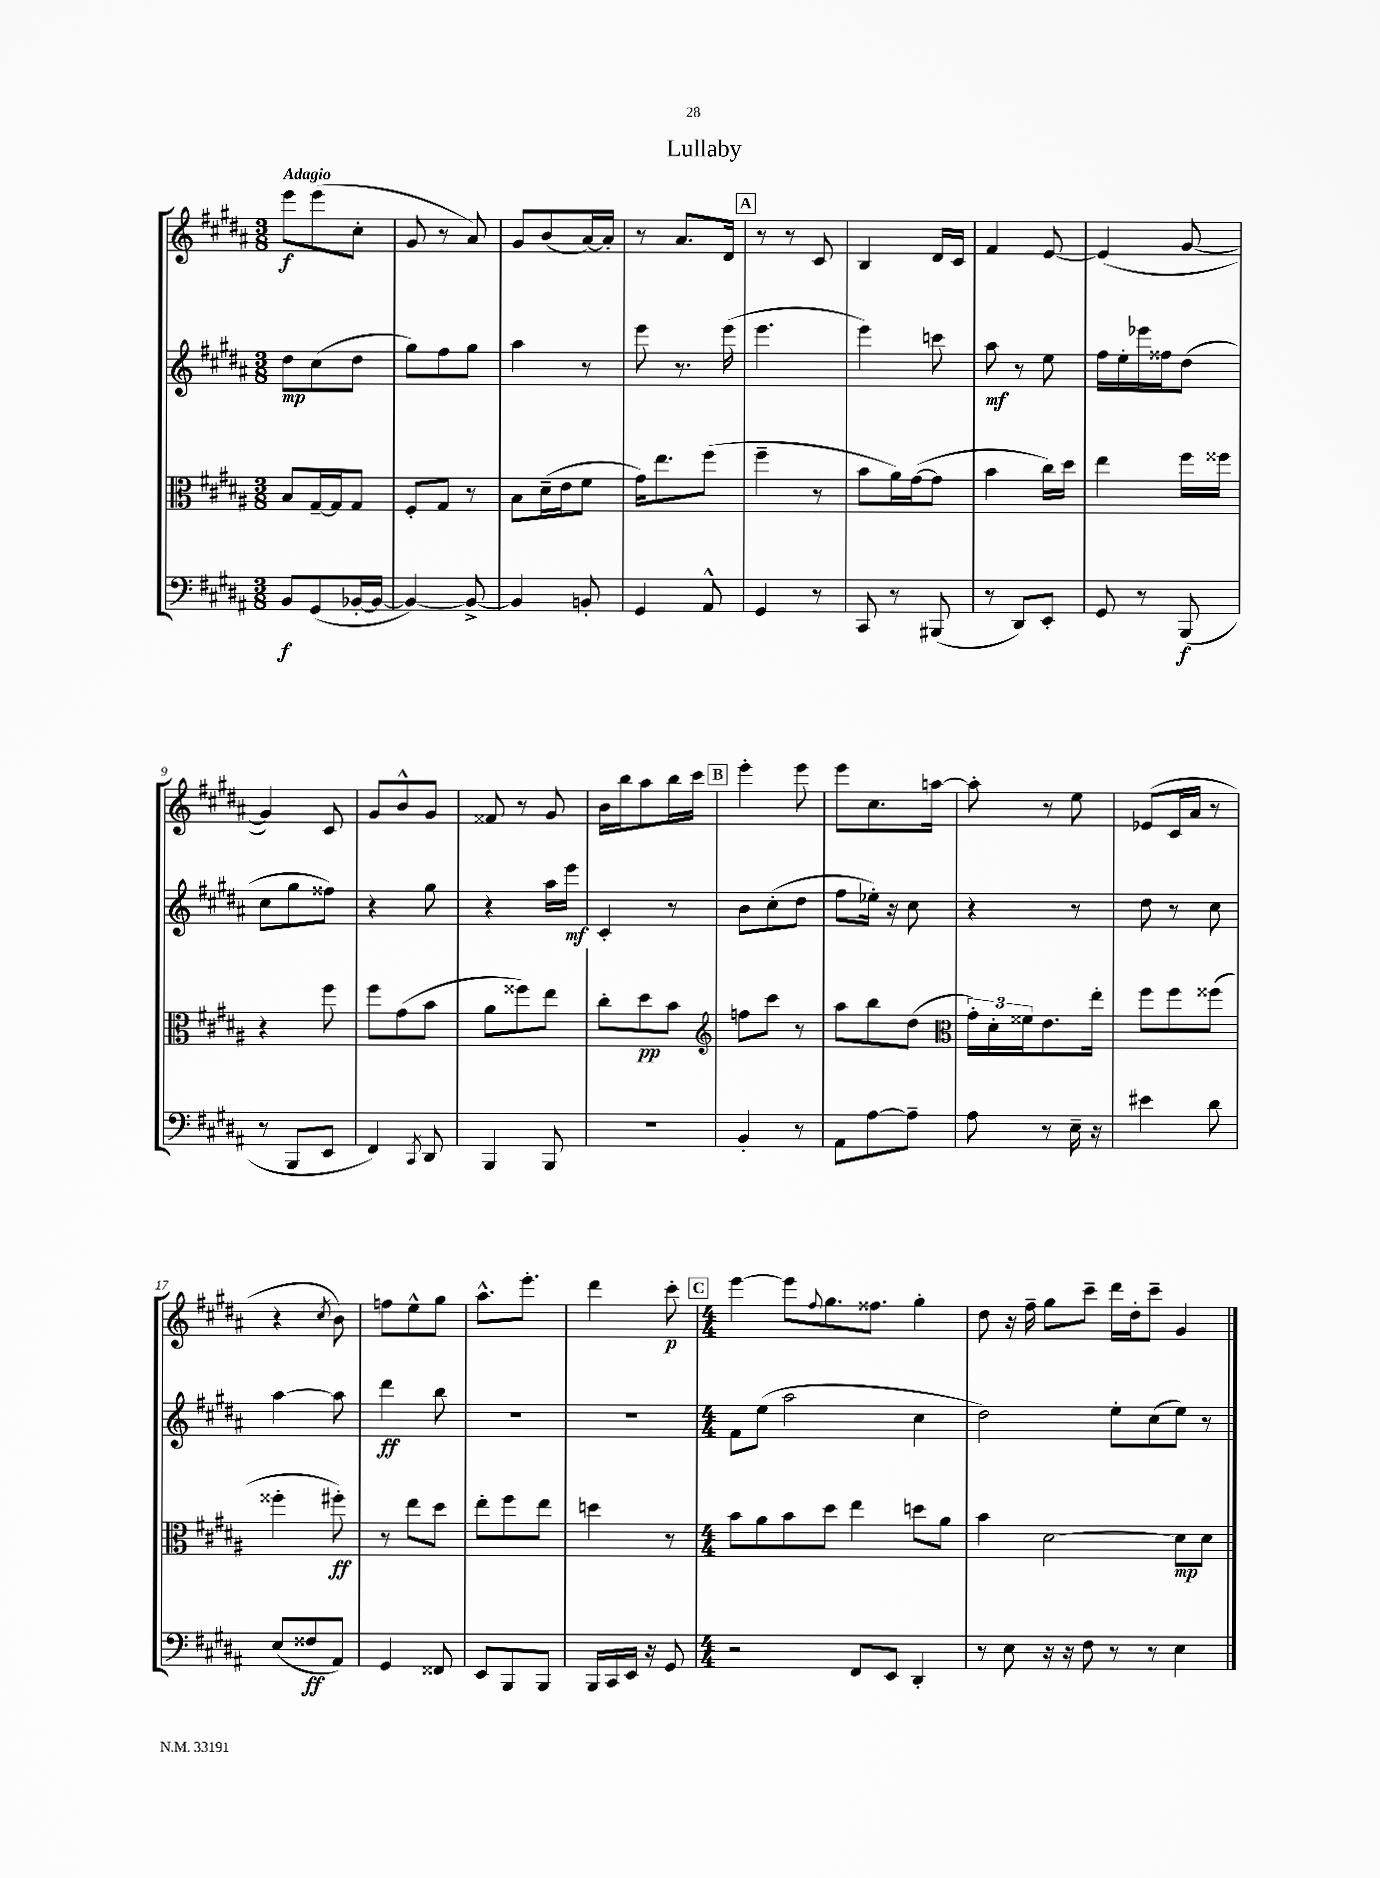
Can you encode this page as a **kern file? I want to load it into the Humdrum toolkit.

**kern	**dynam	**kern	**dynam	**kern	**dynam	**kern	**dynam
*part4	*part4	*part3	*part3	*part2	*part2	*part1	*part1
*staff4	*staff4	*staff3	*staff3	*staff2	*staff2	*staff1	*staff1
*clefF4	*	*clefC3	*	*clefG2	*	*clefG2	*
*k[f#c#g#d#a#]	*	*k[f#c#g#d#a#]	*	*k[f#c#g#d#a#]	*	*k[f#c#g#d#a#]	*
*M3/8	*	*M3/8	*	*M3/8	*	*M3/8	*
=1	=1	=1	=1	=1	=1	=1	=1
!	!	!	!	!	!	!LO:TX:a:B:t=Adagio	!
8BB/L	f	8B/L	.	8dd#\L	mp	8eee\L	f
(8GG#/	.	[16G#~/L	.	(8cc#\	.	(8eee\	.
.	.	16G#/J]	.	.	.	.	.
[16BB-X'/L	.	8G#/J	.	8dd#\J	.	8cc#'\J	.
16BB-/JJ_	.	.	.	.	.	.	.
=2	=2	=2	=2	=2	=2	=2	=2
4BB-/_)	.	8F#'/L	.	8gg#\L)	.	8g#/	.
.	.	8G#/J	.	8ff#\	.	8r	.
8BB-^/_	.	8r	.	8gg#\J	.	8a#/)	.
=3	=3	=3	=3	=3	=3	=3	=3
4BB-/]	.	8B\L	.	4aa#\	.	8g#/L	.
.	.	(16d#~\L	.	.	.	(8b/	.
.	.	16e\J	.	.	.	.	.
8BBn'/	.	8f#\J	.	8r	.	[16a#/L)	.
.	.	.	.	.	.	16a#'/JJ]	.
=4	=4	=4	=4	=4	=4	=4	=4
4GG#/	.	16g#\KL)	.	8eee\	.	8r	.
.	.	8.ee\	.	.	.	.	.
.	.	.	.	8.r	.	8.a#/L	.
8AA#^^/	.	(8ff#\J	.	.	.	.	.
.	.	.	.	(16eee\	.	16d#/Jk	.
!!LO:REH:place=s1:t=A
=5	=5	=5	=5	=5	=5	=5	=5
4GG#/	.	4ff#~\	.	4.eee\	.	8r	.
.	.	.	.	.	.	8r	.
8r	.	8r	.	.	.	8c#/	.
=6	=6	=6	=6	=6	=6	=6	=6
8CC#/	.	8b\L	.	4eee\)	.	4B/	.
8r	.	16a#\L)	.	.	.	.	.
.	.	([16g#\J	.	.	.	.	.
(8BBB#X/	.	8g#\J]	.	8cccn\	.	16d#/LL	.
.	.	.	.	.	.	16c#/JJ	.
=7	=7	=7	=7	=7	=7	=7	=7
8r	.	4b\	.	8aa#\	mf	4f#/	.
8DD#/L)	.	.	.	8r	.	.	.
8EE'/J	.	16cc#\LL)	.	8ee\	.	[8e/	.
.	.	16dd#\JJ	.	.	.	.	.
=8	=8	=8	=8	=8	=8	=8	=8
8GG#/	.	4ee\	.	16ff#\LL	.	(4e/]	.
.	.	.	.	16ee'\	.	.	.
8r	.	.	.	16eee-X\	.	.	.
.	.	.	.	16ff##X\J	.	.	.
(8BBB/	f	16ff#\LL	.	(8dd#\J	.	[8g#/	.
.	.	16ff##X\JJ	.	.	.	.	.
!!LO:LB:g=z
=9	=9	=9	=9	=9	=9	=9	=9
8r	.	4r	.	8cc#\L	.	4g#/])	.
8BBB/L	.	.	.	8gg#\	.	.	.
8EE/J	.	8ff#\	.	8ff##X\J)	.	8c#/	.
=10	=10	=10	=10	=10	=10	=10	=10
4FF#/)	.	8ff#\L	.	4r	.	8g#/L	.
.	.	(8g#\	.	.	.	8b^^/	.
8qCC#/	.	.	.	.	.	.	.
8DD#/	.	8b\J	.	8gg#\	.	8g#/J	.
=11	=11	=11	=11	=11	=11	=11	=11
4BBB/	.	8a#\L	.	4r	.	8f##X/	.
.	.	8ff##X\)	.	.	.	8r	.
8BBB/	.	8ee\J	.	16aa#\LL	.	8g#/	.
.	.	.	.	16eee\JJ	mf	.	.
=12	=12	=12	=12	=12	=12	=12	=12
4.r	.	8cc#'\L	.	4c#'/	.	16b\LL	.
.	.	.	.	.	.	16bb\J	.
.	.	8dd#\	pp	.	.	8aa#\	.
.	.	8b\J	.	8r	.	16bb\L	.
.	.	.	.	.	.	16ccc#\JJ	.
!!LO:REH:place=s1:t=B
=13	=13	=13	=13	=13	=13	=13	=13
*	*	*clefG2	*	*	*	*	*
4BB'/	.	8ffn\L	.	8b\L	.	4eee'\	.
.	.	8ccc#\J	.	(8cc#'\	.	.	.
8r	.	8r	.	8dd#\J	.	8eee\	.
=14	=14	=14	=14	=14	=14	=14	=14
8AA#\L	.	8aa#\L	.	8ff#\L	.	8eee\L	.
[8A#\	.	8bb\	.	16ee-X'\Jk)	.	8.cc#\	.
.	.	.	.	16r	.	.	.
8A#~\J]	.	(8dd#\J	.	8cc#\	.	.	.
.	.	.	.	.	.	[16aan\Jk	.
=15	=15	=15	=15	=15	=15	=15	=15
*	*	*clefC3	*	*	*	*	*
8A#\	.	24g#'\LL)	.	4r	.	8aa'\]	.
.	.	24d#'\	.	.	.	.	.
.	.	24f##X\J	.	.	.	.	.
8r	.	8.e\	.	.	.	8r	.
16E~\	.	.	.	8r	.	8ee\	.
16r	.	16ee'\Jk	.	.	.	.	.
=16	=16	=16	=16	=16	=16	=16	=16
4e#X\	.	8ff#\L	.	8dd#\	.	(8e-X/L	.
.	.	8ff#\	.	8r	.	16c#/L	.
.	.	.	.	.	.	16a#/JJ	.
8d#\	.	(8ff##X\J	.	8cc#\	.	8r	.
!!LO:LB:g=z
=17	=17	=17	=17	=17	=17	=17	=17
(8E/L	.	4ff##X'\	.	[4aa#\	.	4r	.
8F##X/	ff	.	.	.	.	.	.
.	.	.	.	.	.	8qcc#/	.
8AA#/J)	.	8ff#X'\)	ff	8aa#\]	.	8b\)	.
=18	=18	=18	=18	=18	=18	=18	=18
4GG#/	.	8r	.	4ddd#\	ff	8ffn\L	.
.	.	8ee\L	.	.	.	8ee^^\	.
8FF##X/	.	8dd#\J	.	8bb\	.	8gg#\J	.
=19	=19	=19	=19	=19	=19	=19	=19
8EE/L	.	8ee'\L	.	4.r	.	8.aa#^^\L	.
8BBB/	.	8ff#\	.	.	.	.	.
.	.	.	.	.	.	8.eee'\J	.
8BBB/J	.	8ee\J	.	.	.	.	.
=20	=20	=20	=20	=20	=20	=20	=20
16BBB/LL	.	4ddn\	.	4.r	.	4ddd#\	.
16CC#/	.	.	.	.	.	.	.
16EE/JJ	.	.	.	.	.	.	.
16r	.	.	.	.	.	.	.
8GG#/	.	8r	.	.	.	8ccc#'\	p
!!LO:REH:place=s1:t=C
=21	=21	=21	=21	=21	=21	=21	=21
*M4/4	*	*M4/4	*	*M4/4	*	*M4/4	*
2r	.	8b\L	.	8f#\L	.	[4eee\	.
.	.	8a#\	.	(8ee\J	.	.	.
.	.	8b\	.	2aa#\	.	8eee\L]	.
.	.	.	.	.	.	8qqff#/	.
.	.	8dd#\J	.	.	.	8.gg#\	.
8FF#/L	.	4ee\	.	.	.	.	.
.	.	.	.	.	.	8.ff##X\J	.
8EE/J	.	.	.	.	.	.	.
4DD#'/	.	8ddn\L	.	4cc#\	.	4gg#'\	.
.	.	8a#\J	.	.	.	.	.
=22	=22	=22	=22	=22	=22	=22	=22
8r	.	4b\	.	2dd#\)	.	8dd#\	.
8E\	.	.	.	.	.	16r	.
.	.	.	.	.	.	16ff#~\	.
16r	.	[2d#\	.	.	.	8gg#\L	.
16r	.	.	.	.	.	.	.
8F#\	.	.	.	.	.	8ccc#~\J	.
8r	.	.	.	8ee'\L	.	16ddd#\LL	.
.	.	.	.	.	.	16dd#'\J	.
8r	.	.	.	(8cc#\	.	8ccc#~\J	.
4E\	.	8d#\L]	mp	8ee\J)	.	4g#/	.
.	.	8d#\J	.	8r	.	.	.
==	==	==	==	==	==	==	==
*-	*-	*-	*-	*-	*-	*-	*-
